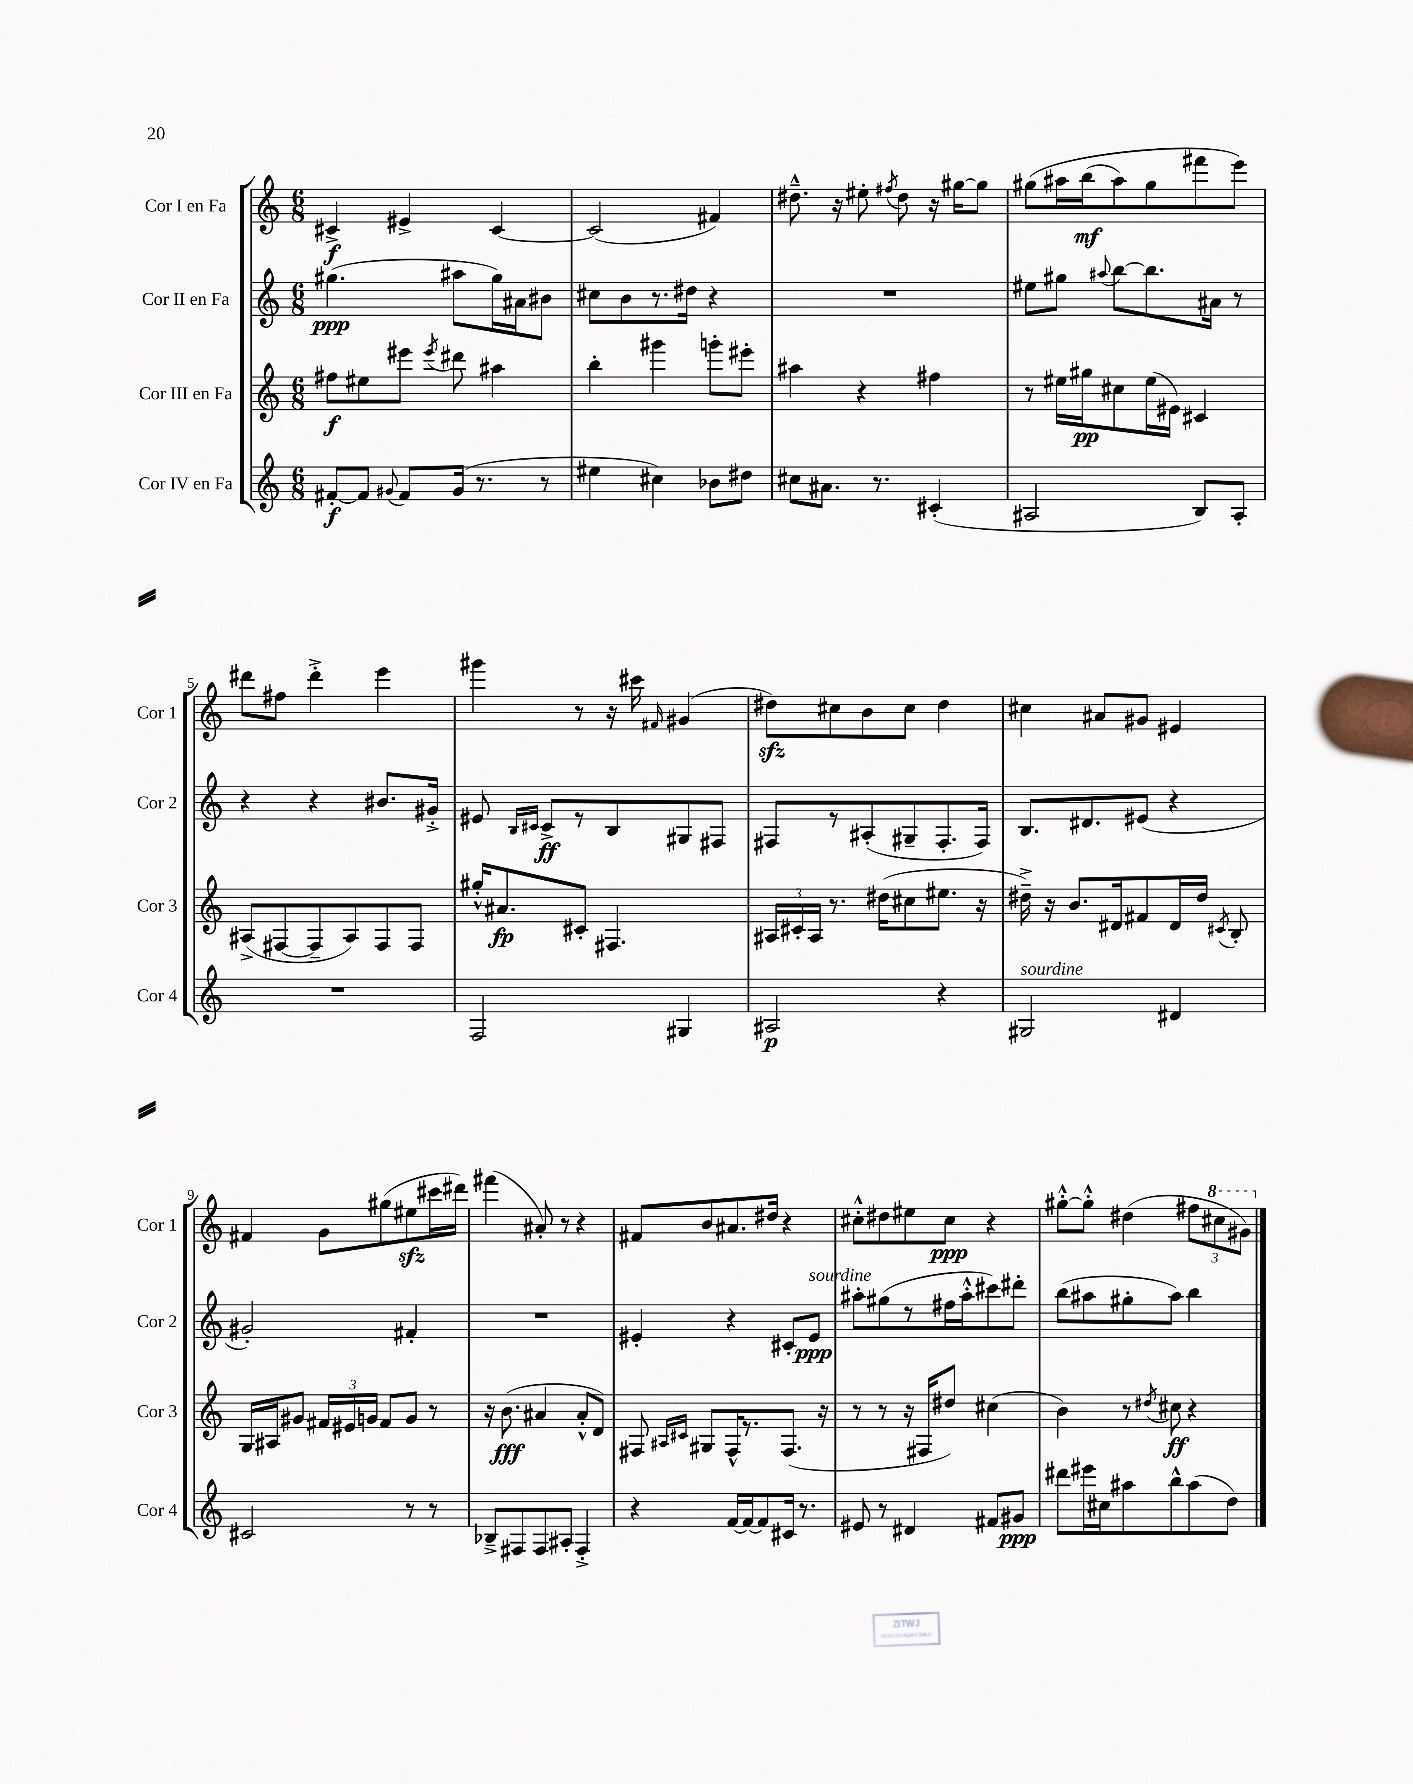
<<
\new StaffGroup <<
\new Staff = "s0" \with { instrumentName = "Cor I en Fa" shortInstrumentName = "Cor 1" } {
    \clef treble \key c \major \numericTimeSignature \time 6/8
    \autoBeamOff cis'4->\f eis'4-> cis'4~ |
    cis'2( fis'4) |
    dis''8.---^ r16 eis''8-. \acciaccatura { fis''8 } dis''8 r16 gis''16[~ gis''8] |
    gis''8[\( ais''16 b''16\mf( ais''8) gis''8 fis'''8 e'''8]\) |
    dis'''8[ fis''8] dis'''4-.-> e'''4 |
    gis'''4 r8 r16 cis'''16 \grace { fis'16 } gis'4( |
    dis''8[\sfz) cis''8 b'8 cis''8] dis''4 |
    cis''4 ais'8[ gis'8] eis'4 |
    fis'4 g'8[ gis''8( eis''8\sfz cis'''16 dis'''16]) |
    fis'''4( ais'8-.) r8 r4 |
    fis'8[ b'8 ais'8. dis''16] r4 |
    cis''8[-.-^ dis''8 eis''8 cis''8]\ppp r4 |
    gis''8[~-.-^ gis''8]-.-^ dis''4( \tuplet 3/2 { fis''8[ \ottava #1 cis'''8 gis''!8]) \ottava #0 } \bar "|." |
}
\new Staff = "s1" \with { instrumentName = "Cor II en Fa" shortInstrumentName = "Cor 2" } {
    \clef treble \key c \major \numericTimeSignature \time 6/8
    \autoBeamOff gis''4.\ppp( ais''8[ gis''16) ais'16 bis'8] |
    cis''8[ b'8 r8. dis''16] r4 |
    R2. |
    eis''8[ gis''8] \appoggiatura { ais''8 } b''8[~ b''8. ais'16] r8 |
    r4 r4 bis'8.[ gis'16]-.-> |
    eis'8 \grace { b16[ cis'16] } cis'8[->\ff r8 b8 gis8 fis8] |
    fis8[ r8 ais8-.( gis8-- fis8.-. fis16]) |
    b8.[ dis'8. eis'8]( r4 |
    gis'2-.) fis'4-. |
    R2. |
    eis'4-. r4 cis'8[-. eis'8]\ppp^\markup { \italic "sourdine" } |
    ais''8[-. gis''8( r8 fis''16 ais''16-.-^ cis'''8) dis'''8]-. |
    b''8[( ais''8 gis''8-. ais''8]) b''4 \bar "|." |
}
\new Staff = "s2" \with { instrumentName = "Cor III en Fa" shortInstrumentName = "Cor 3" } {
    \clef treble \key c \major \numericTimeSignature \time 6/8
    \autoBeamOff fis''8[\f eis''8 eis'''8] \acciaccatura { eis'''8 } dis'''8 ais''4 |
    b''4-. gis'''4 g'''8[-. eis'''8]-. |
    ais''4 r4 fis''4 |
    r8 eis''16[ gis''16\pp cis''8 eis''16( eis'16]) cis'4 |
    ais8[->( fis8~ fis8-- ais8) fis8 fis8] |
    gis''16[-.-^ ais'8.\fp cis'8]-. fis4. |
    \tuplet 3/2 { ais16[ cis'16-. ais16] } r8. dis''16[( cis''8 eis''8.] r16 |
    dis''16--->) r16 b'8.[ dis'16 fis'8 dis'16 dis''16] \acciaccatura { cis'8 } b8-. |
    g16[ ais16 gis'8] \tuplet 3/2 { fis'16[ eis'16 g'16] } fis'8[ g'8] r8 |
    r16 b'8.\fff( ais'4 ais'8[-.-^ d'8]) |
    fis8 \grace { ais16[ cis'16] } gis8[ fis16-^ r8. fis8.]( r16 |
    r8 r8 r16 fis16[ dis''8]) cis''4( |
    b'4) r8 \acciaccatura { dis''8 } cis''8\ff r4 \bar "|." |
}
\new Staff = "s3" \with { instrumentName = "Cor IV en Fa" shortInstrumentName = "Cor 4" } {
    \clef treble \key c \major \numericTimeSignature \time 6/8
    \autoBeamOff fis'8[~-.\f fis'8] \appoggiatura { gis'8 } fis'8[ gis'16]( r8. r8 |
    eis''4 cis''4) bes'8[ dis''8] |
    cis''8[ ais'8.] r8. cis'4-.( |
    ais2 b8[) ais8]-. |
    R2. |
    f2 gis4 |
    ais2\p r4 |
    gis2^\markup { \italic "sourdine" } dis'4 |
    cis'2 r8 r8 |
    bes8[---> fis8 fis8 ais8]-. fis4-.-> |
    r4 f'16[~ f'16~ f'8 cis'16] r8. |
    eis'8 r8 dis'4 fis'8[ gis'8]\ppp |
    dis'''8[ eis'''16 cis''16 ais''8 b''8-^ ais''8( d''8]) \bar "|." |
}
>>
>>
